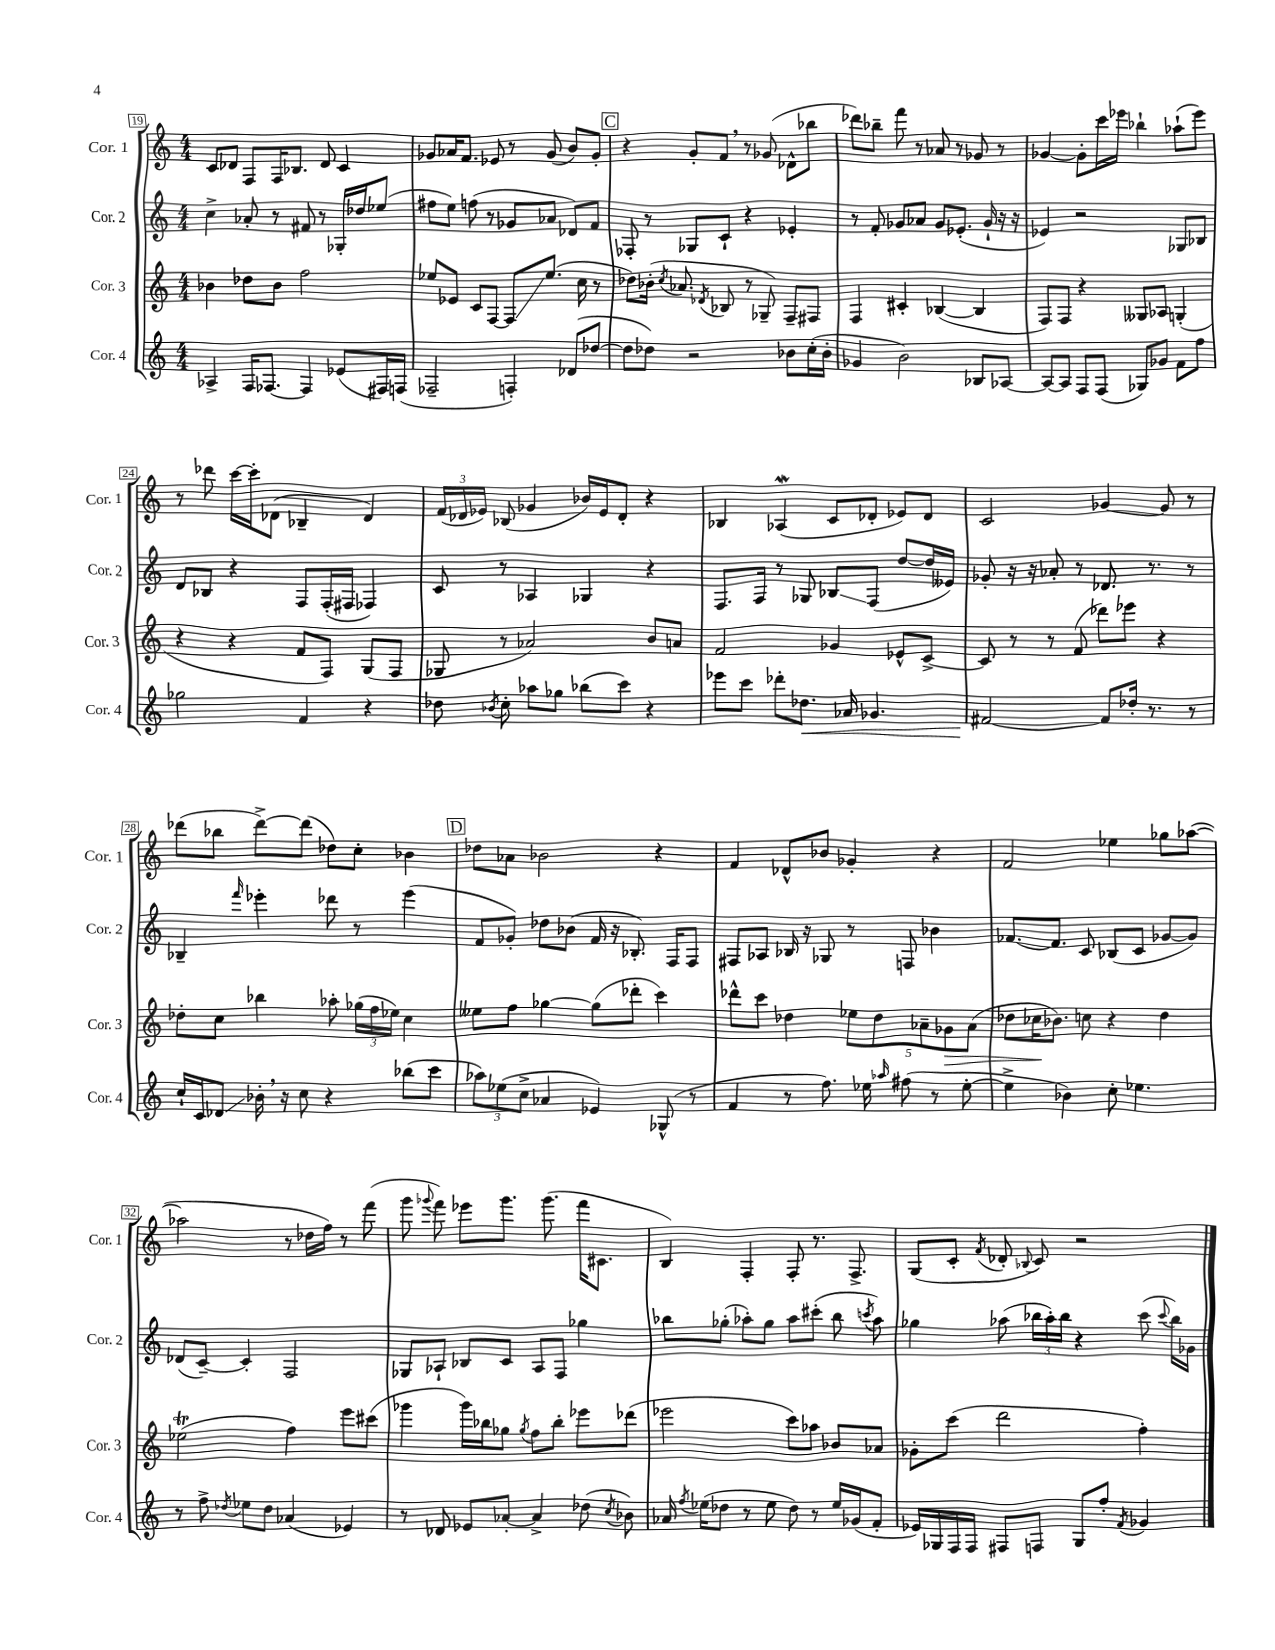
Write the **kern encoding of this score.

**kern	**kern	**kern	**kern
*staff4	*staff3	*staff2	*staff1
*clefG2	*clefG2	*clefG2	*clefG2
*k[]	*k[]	*k[]	*k[]
*M4/4	*M4/4	*M4/4	*M4/4
4A-^	4b-	4cc^	8c
.	.	.	8d-
16F	8dd-	8a-'	8F
[8.F-	.	.	.
.	8b-	8r	16F
.	.	.	8.B-
4F-]	2ff	8f#	.
.	.	8r	8d-
(8e-	.	16G-'	4c
.	.	16dd-	.
16F#)	.	(8ee-	.
(16F	.	.	.
=	=	=	=
2F-~	8ee-	8ff#	8g-
.	8e-	8ee)	16a-
.	.	.	8.f
.	8c	(8ff	.
.	[8F	8r	8e-
4F')	8F]	8g-	8r
.	(8.ee-	8a-	(8g-
(8d-	.	8d-)	8b)
.	16cc	.	.
[8dd-	8r	8f	8g-'
=	=	=	=
8dd-]	8dd-)	8F-'	4r
8dd-)	(16b-'	8r	.
.	8qcc	.	.
.	8.a-	.	.
2r	.	8G-	8g'
.	8qd-	.	.
.	8B-	8c`	8f
.	8r	4r	8r
.	8G-~)	.	(8g-
8b-	8F~	4e-'	8d-^^
(16cc'	8F#	.	8bb-
16b-'	.	.	.
=	=	=	=
4g-	4F	8r	8ddd-)
.	.	8f'	8bb-~
2b)	4c#'	8g-	8fff
.	.	8a-	8r
.	([4B-	8g-	8a-
.	.	(8.e-'	8r
8B-	4B-]	.	8g-
.	.	16g-`	.
[8A-	.	16r	8r
.	.	16r	.
=	=	=	=
8A-_	8F)	4e-)	[4g-
8A-]	8F	.	.
8F	4r	2r	8g-']
(8F	.	.	16ccc
.	.	.	16eee-
8G-)	8G--	.	4bb-`
8g-	8A-	.	.
8f	(4G'	8G-	(8aa-`
8ff	.	8B-	8eee-)
=	=	=	=
2gg-	4r	8d	8r
.	.	8B-	8ddd-
.	4r	4r	[16ccc
.	.	.	16ccc']
.	.	.	(8d-
4f	8f	8F	4B-~
.	8F)	(16F'	.
.	.	16F#	.
4r	(8G	4F-)	4d-)
.	8F	.	.
=	=	=	=
8dd-	8G-	8c	(24f
.	.	.	24d-
.	.	.	24e-)
8qb-	.	.	.
8cc'	8r	8r	(8B-
8aa-	2a-)	4A-	4g-
8gg-	.	.	.
(8bb-	.	4G-	16b-)
.	.	.	16e-
8ccc)	.	.	8d-'
4r	8b	4r	4r
.	8a	.	.
=	=	=	=
8eee-	2f	8.F	4B-
8ccc	.	.	.
.	.	16F	.
8ddd-'	.	8r	(4A-
8.dd-	.	8G-	.
.	4g-	8B-	8c
16a-	.	.	.
4.g-	.	(8F	8d-'
.	8e-^^	[8dd	8e-)
.	[8c^	16dd]	8d-
.	.	16e--)	.
=	=	=	=
[2f#	8c]	8g-'	2c
.	8r	16r	.
.	.	16r	.
.	8r	8a-'	.
.	(8f	8r	.
8f#]	8ddd-)	8.d-	[4g-
16dd-'	8eee-	.	.
8.r	.	8.r	.
.	4r	.	8g-]
8r	.	8r	8r
=	=	=	=
16cc`	8dd-'	4B-~	(8ddd-
16c	.	.	.
8d-	8cc	.	8bb-
.	.	16qqfff	.
16b-'	4bb-	4eee-'	[8ddd-^)
16r	.	.	.
8cc	.	.	(8ddd-]
4r	8aa-'	8ddd-	8dd-)
.	(24gg-	8r	8cc'
.	24ff	.	.
.	24ee-)	.	.
(8bb-	4cc	(4eee-	4b-
8ccc	.	.	.
=	=	=	=
12aa-)	8ee--	8f	8dd-
(12ee-	.	.	.
.	8ff	8g-')	8a-
12cc^	.	.	.
4a-	[4gg-	8dd-	2b-
.	.	(8b-	.
4e-)	(8gg-]	16f	.
.	.	16r	.
.	8ddd-'	8.B-')	.
(8G-^^	4ccc)	.	4r
.	.	16F	.
8r	.	8F	.
=	=	=	=
4f	8ddd-^^	8F#	4f
.	8ccc	8A-	.
8r	4dd-	16B-	8d-^^
.	.	16r	.
8.ff)	.	8G-	8b-
.	10ee-	8r	4g-'
16ee-	.	.	.
.	10dd-	.	.
16qqaa-	.	.	.
(8ff#	.	8F	.
.	10a-~	.	.
8r	.	4b-	4r
.	10g-	.	.
[8ee-'	.	.	.
.	(10a-	.	.
=	=	=	=
4ee-^]	8dd-	[8.f-	2f
.	16cc-	.	.
.	8.b-)	8.f-]	.
4b-)	.	.	.
.	8cc	8c	.
8cc'	4r	(8B-	4ee-
4.ee-	.	8c	.
.	4dd-	[8g-	8gg-
.	.	8g-])	([8aa-
=	=	=	=
8r	(2ee-	(8d-	2aa-]
8ff^	.	[8c~)	.
8qdd-	.	.	.
8ee-	.	4c']	.
8dd-	.	.	.
(4a-	4ff)	2F	8r
.	.	.	16dd-
.	.	.	16ff)
4e-)	8eee	.	8r
.	(8ccc#	.	(8fff
=	=	=	=
8r	4ggg-	8G-	8ggg
.	.	.	8qqggg-
8d-	.	8A-`	8fff)
8e-	16ggg-)	8B-	8eee-
.	16bb-	.	.
[8a-'	8gg-	8c	8.ggg-
.	8qgg-	.	.
4a-^]	8ff	8A-	.
.	.	.	(8.ggg-
.	8bb-'	8F	.
(8dd-	8eee-	4gg-	16fff
.	.	.	8.c#
8qcc	.	.	.
8b-)	(8ddd-	.	.
=	=	=	=
16a-	2eee-	8bb-	4B)
8qff	.	.	.
(16ee-	.	.	.
8dd-	.	(8gg-'	.
8r	.	8aa-')	4F'
8ee-	.	8gg-	.
8dd-)	8ccc)	8aa-	8F'
8r	8aa-	(8ccc#'	8.r
16ee-	8b-	8bb-	.
(16g-	.	.	8.F^
.	.	8qccc	.
8f'	8a-	8aa-)	.
=	=	=	=
16e-)	8g-'	4gg-	(8G
16G-	.	.	.
16F	(8ccc	.	8c'
16F	.	.	.
.	.	.	8qf
8F#	2ddd	(8aa-	8d-'
.	.	.	8qqB-
8F	.	24bb-	8c)
.	.	24aa-')	.
.	.	24bb-	.
8G-	.	4r	2r
8ff'	.	.	.
8qf	.	.	.
4g-	4ff')	(8ccc	.
.	.	8qqccc	.
.	.	16bb-)	.
.	.	16g-	.
==	==	==	==
*-	*-	*-	*-
